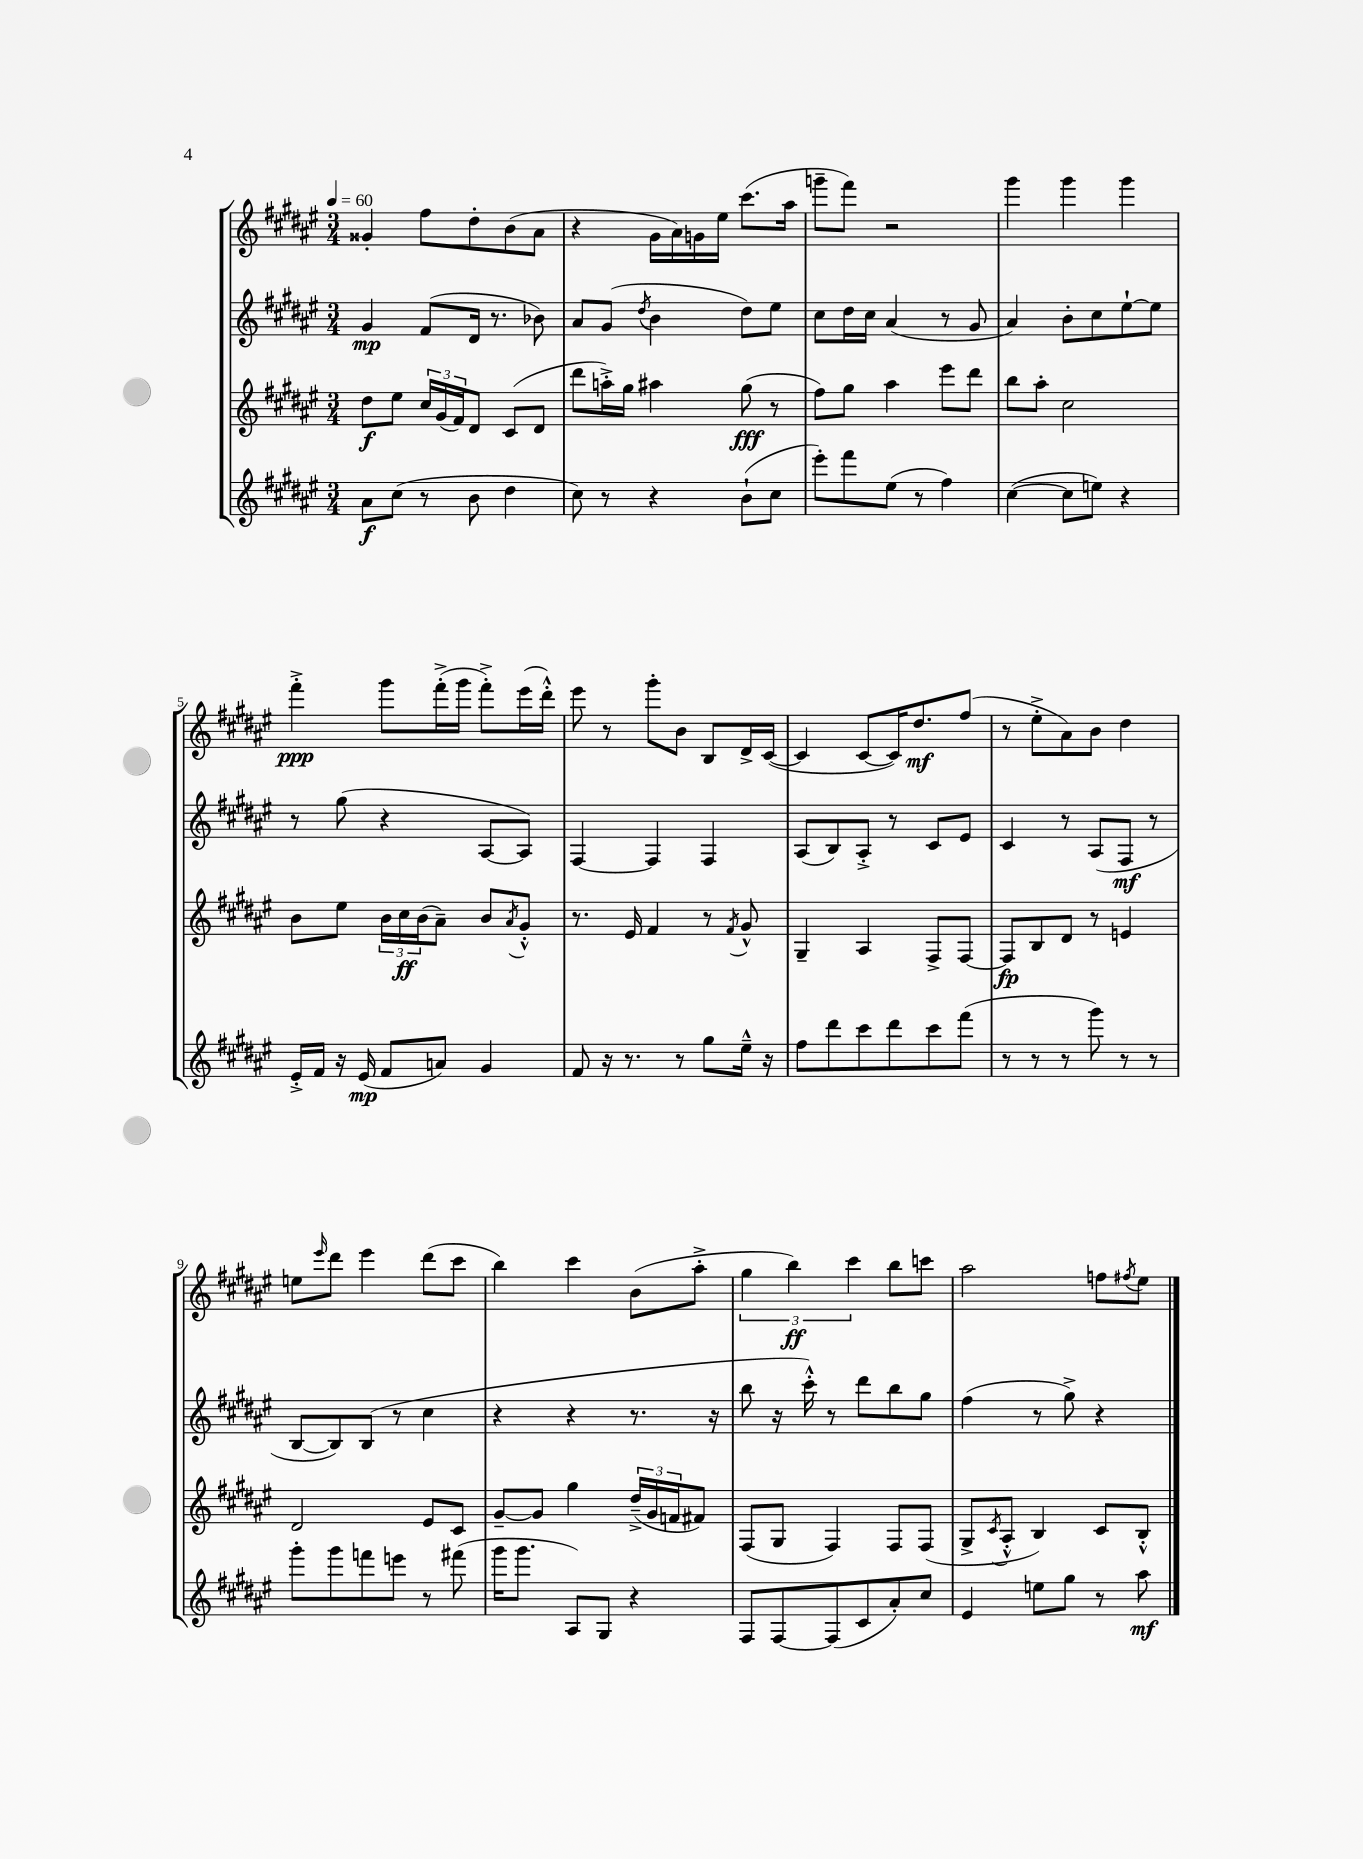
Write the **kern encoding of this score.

**kern	**dynam	**kern	**dynam	**kern	**dynam	**kern	**dynam
*part4	*part4	*part3	*part3	*part2	*part2	*part1	*part1
*staff4	*staff4	*staff3	*staff3	*staff2	*staff2	*staff1	*staff1
*clefG2	*	*clefG2	*	*clefG2	*	*clefG2	*
*k[f#c#g#d#a#e#]	*	*k[f#c#g#d#a#e#]	*	*k[f#c#g#d#a#e#]	*	*k[f#c#g#d#a#e#]	*
*M3/4	*	*M3/4	*	*M3/4	*	*M3/4	*
*MM60	*	*MM60	*	*MM60	*	*MM60	*
=1	=1	=1	=1	=1	=1	=1	=1
8a#\L	f	8dd#\L	f	4g#/	mp	4g##X'/	.
(8cc#\J	.	8ee#\J	.	.	.	.	.
8r	.	24cc#/LL	.	(8f#/L	.	8ff#\L	.
.	.	(24g#/	.	.	.	.	.
.	.	24f#/J)	.	.	.	.	.
8b\	.	8d#/J	.	16d#/Jk	.	8dd#'\	.
.	.	.	.	8.r	.	.	.
4dd#\	.	(8c#/L	.	.	.	(8b\	.
.	.	8d#/J	.	8b-X\)	.	8a#\J	.
=2	=2	=2	=2	=2	=2	=2	=2
8cc#\)	.	8ddd#\L	.	8a#/L	.	4r	.
8r	.	16aan'^\L)	.	(8g#/J	.	.	.
.	.	16gg#\JJ	.	.	.	.	.
.	.	.	.	8qdd#/	.	.	.
4r	.	4aa#X\	.	4b\	.	16g#\LL	.
.	.	.	.	.	.	16a#\)	.
.	.	.	.	.	.	16gn\	.
.	.	.	.	.	.	16ee#\JJ	.
(8b`\L	.	(8gg#\	fff	8dd#\L)	.	(8.ccc#\L	.
8cc#\J	.	8r	.	8ee#\J	.	.	.
.	.	.	.	.	.	16aa#\Jk	.
=3	=3	=3	=3	=3	=3	=3	=3
8eee#'\L)	.	8ff#\L)	.	8cc#\L	.	8gggn~\L	.
8fff#\	.	8gg#\J	.	16dd#\L	.	8fff#\J)	.
.	.	.	.	16cc#\JJ	.	.	.
(8ee#\J	.	4aa#\	.	(4a#/	.	2r	.
8r	.	.	.	.	.	.	.
4ff#\)	.	8eee#\L	.	8r	.	.	.
.	.	8ddd#\J	.	8g#/	.	.	.
=4	=4	=4	=4	=4	=4	=4	=4
([4cc#\	.	8bb\L	.	4a#/)	.	4ggg#\	.
.	.	8aa#'\J	.	.	.	.	.
8cc#\L]	.	2cc#\	.	8b'\L	.	4ggg#\	.
8een\J)	.	.	.	8cc#\	.	.	.
4r	.	.	.	[8ee#`\	.	4ggg#\	.
.	.	.	.	8ee#\J]	.	.	.
!!LO:LB:g=z
=5	=5	=5	=5	=5	=5	=5	=5
16e#'^/LL	.	8b\L	.	8r	.	4fff#'^\	ppp
16f#/JJ	.	.	.	.	.	.	.
16r	.	8ee#\J	.	(8gg#\	.	.	.
(16e#/	mp	.	.	.	.	.	.
8f#/L	.	24b\LL	.	4r	.	8ggg#\L	.
.	.	24cc#\	ff	.	.	.	.
.	.	(24b\J	.	.	.	.	.
8an/J)	.	8a#~\J)	.	.	.	(16fff#'^\L	.
.	.	.	.	.	.	16ggg#\JJ	.
4g#/	.	8b/L	.	[8A#/L	.	8fff#'^\L)	.
.	.	8qa#/	.	.	.	.	.
.	.	8g#'^^/J	.	8A#/J])	.	(16eee#\L	.
.	.	.	.	.	.	16ddd#'^^\JJ)	.
=6	=6	=6	=6	=6	=6	=6	=6
8f#/	.	8.r	.	[4F#/	.	8eee#\	.
16r	.	.	.	.	.	8r	.
8.r	.	16e#/	.	.	.	.	.
.	.	4f#/	.	4F#/]	.	8ggg#'\L	.
8r	.	.	.	.	.	8b\J	.
8gg#\L	.	8r	.	4F#/	.	8B/L	.
.	.	8qf#/	.	.	.	.	.
16ee#~^^\Jk	.	8g#^^/	.	.	.	16d#^/L	.
16r	.	.	.	.	.	([16c#/JJ	.
=7	=7	=7	=7	=7	=7	=7	=7
8ff#\L	.	4G#~/	.	(8A#/L	.	4c#/]	.
8ddd#\	.	.	.	8B/)	.	.	.
8ccc#\	.	4A#/	.	8A#'^/J	.	[8c#/L	.
8ddd#\	.	.	.	8r	.	16c#/K])	.
.	.	.	.	.	.	8.dd#/	mf
8ccc#\	.	8F#^/L	.	8c#/L	.	.	.
(8fff#\J	.	[8F#/J	.	8e#/J	.	(8ff#/J	.
=8	=8	=8	=8	=8	=8	=8	=8
8r	.	8F#/L]	fp	4c#/	.	8r	.
8r	.	8B/	.	.	.	8ee#'^\L	.
8r	.	8d#/J	.	8r	.	8a#\)	.
8ggg#\)	.	8r	.	(8A#/L	.	8b\J	.
8r	.	4en/	.	8F#/J	mf	4dd#\	.
8r	.	.	.	8r	.	.	.
!!LO:LB:g=z
=9	=9	=9	=9	=9	=9	=9	=9
8ggg#'\L	.	2d#/	.	[8B/L	.	8een\L	.
.	.	.	.	.	.	16qqeee#/	.
8ggg#\	.	.	.	8B/])	.	8ddd#\J	.
8fffn\	.	.	.	(8B/J	.	4eee#\	.
8eeen\J	.	.	.	8r	.	.	.
8r	.	8e#/L	.	4cc#\	.	(8ddd#\L	.
(8fff#X\	.	8c#/J	.	.	.	8ccc#\J	.
=10	=10	=10	=10	=10	=10	=10	=10
16ggg#\KL	.	[8g#~/L	.	4r	.	4bb\)	.
8.ggg#\J	.	.	.	.	.	.	.
.	.	8g#/J]	.	.	.	.	.
8A#/L)	.	4gg#\	.	4r	.	4ccc#\	.
8G#/J	.	.	.	.	.	.	.
4r	.	(24dd#~^/LL	.	8.r	.	(8b\L	.
.	.	24g#/	.	.	.	.	.
.	.	24fn/J	.	.	.	.	.
.	.	8f#X/J)	.	.	.	8aa#'^\J	.
.	.	.	.	16r	.	.	.
=11	=11	=11	=11	=11	=11	=11	=11
8F#/L	.	(8F#/L	.	8bb\	.	6gg#\	.
[8F#/	.	8G#/J	.	16r	.	.	.
.	.	.	.	.	.	6bb\)	ff
.	.	.	.	16ccc#'^^\)	.	.	.
(8F#/]	.	4F#/)	.	8r	.	.	.
.	.	.	.	.	.	6ccc#\	.
8c#/	.	.	.	8ddd#\L	.	.	.
8a#'/)	.	8F#/L	.	8bb\	.	8bb\L	.
8cc#/J	.	(8F#/J	.	8gg#\J	.	8cccn\J	.
=12	=12	=12	=12	=12	=12	=12	=12
4e#/	.	8G#^/L	.	(4ff#\	.	2aa#\	.
.	.	8qc#/	.	.	.	.	.
.	.	8A#'^^/J	.	.	.	.	.
8een\L	.	4B/)	.	8r	.	.	.
8gg#\J	.	.	.	8gg#^\)	.	.	.
8r	.	8c#/L	.	4r	.	8ffn\L	.
.	.	.	.	.	.	8qff#X/	.
8aa#\	mf	8B'^^/J	.	.	.	8ee#\J	.
==	==	==	==	==	==	==	==
*-	*-	*-	*-	*-	*-	*-	*-
